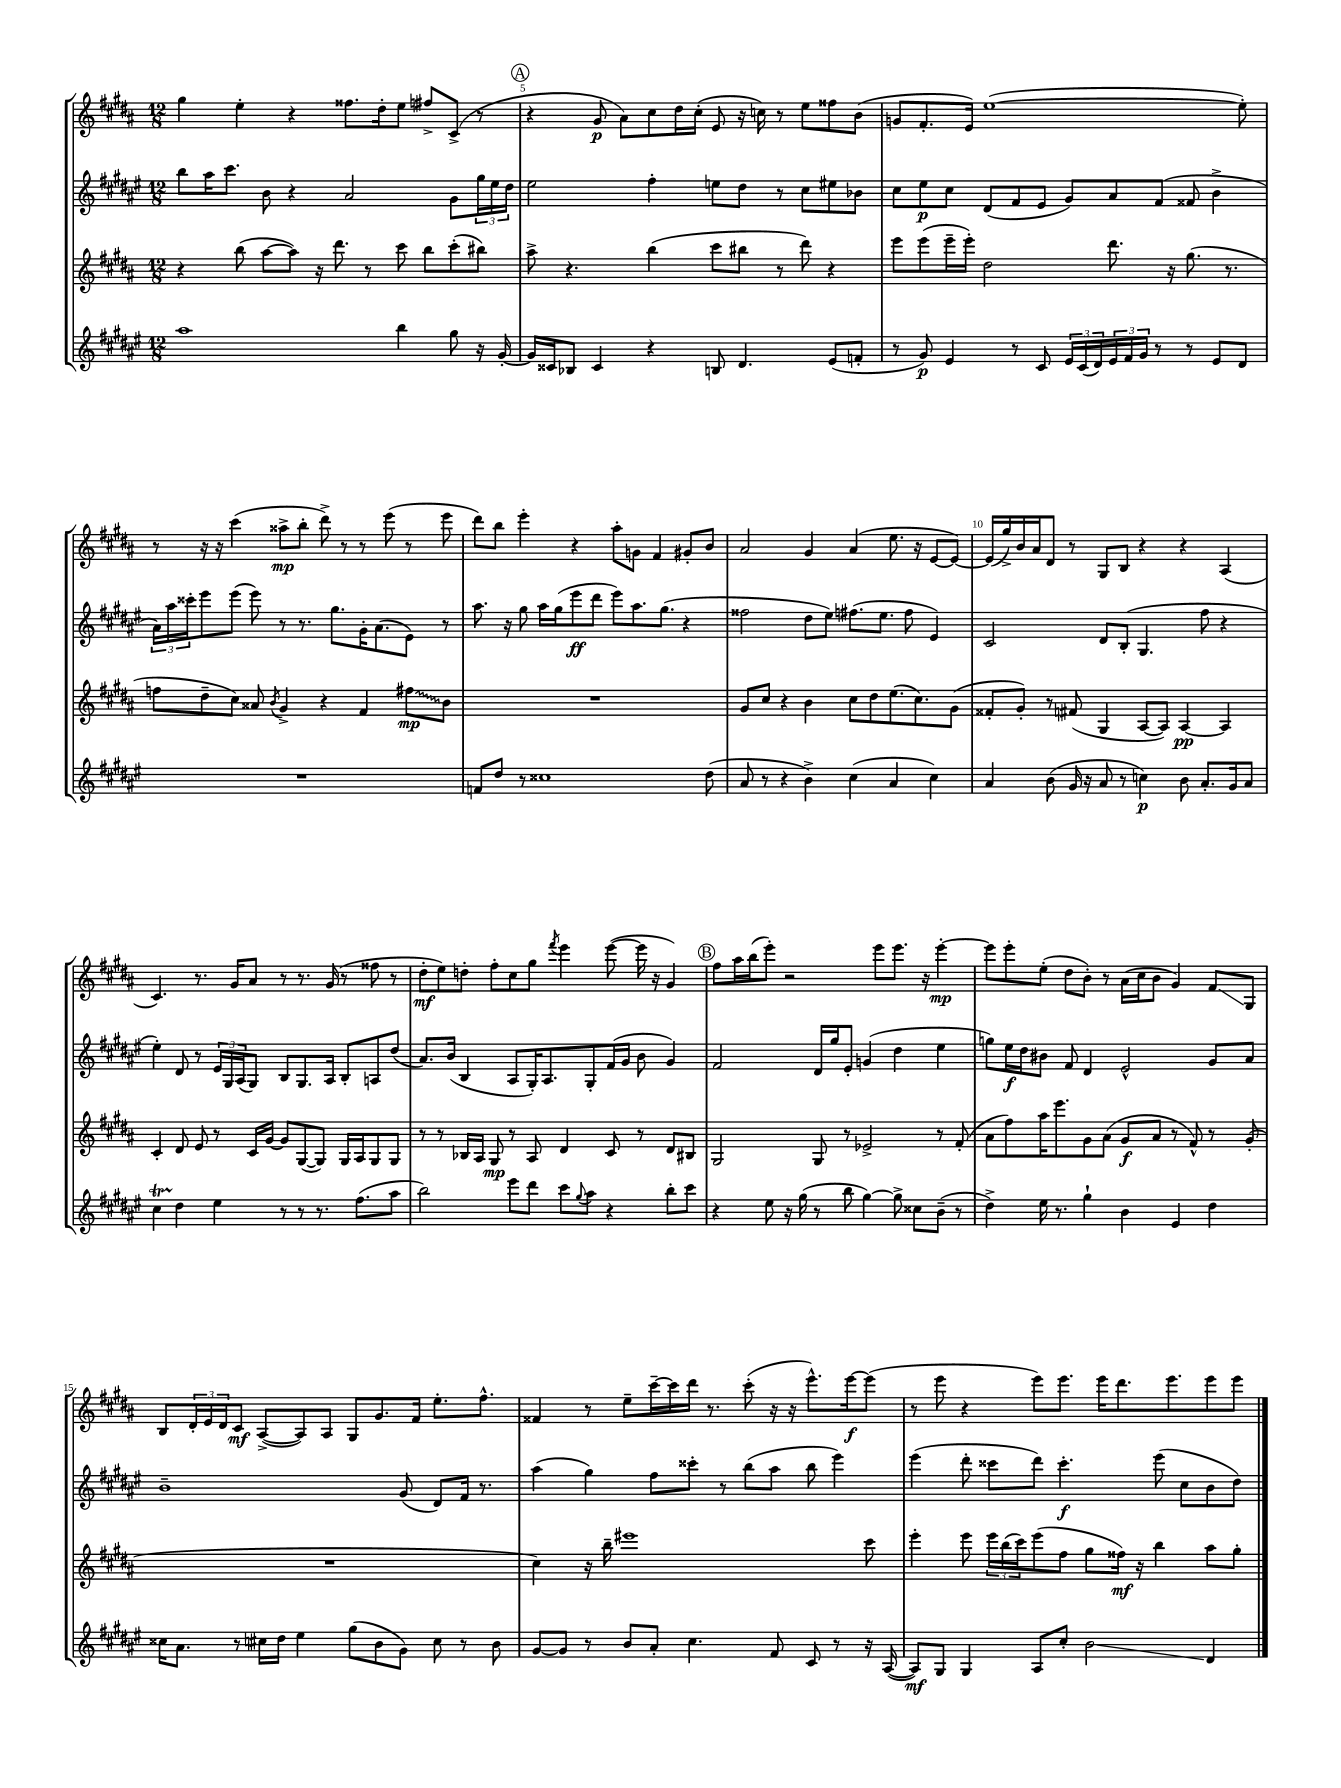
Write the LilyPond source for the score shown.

<<
\new StaffGroup <<
\new Staff = "s0" {
    \clef treble \key b \major \numericTimeSignature \time 12/8
    gis''4 e''4-. r4 fisis''8. dis''16-. e''8 fis''8-> cis'8->( r8 |
    \mark \markup { \circle "A" } r4 gis'8\p ais'8) cis''8 dis''16 cis''16-.( e'8 r16 c''16) r8 e''8 fisis''8 b'8( |
    g'8 fis'8.-. e'16) e''1~( e''8-.) |
    r8 r16 r16 cis'''4( aisis''8->\mp b''8-. dis'''8->) r8 r8 e'''8( r8 e'''8 |
    dis'''8) b''8 e'''4-. r4 ais''8-. g'8 fis'4 gis'8-. b'8 |
    ais'2 gis'4 ais'4( e''8. r16 e'8~ e'8~) |
    e'16( gis''16->) b'16 ais'16 dis'8 r8 gis8 b8 r4 r4 ais4( |
    cis'4.) r8. gis'16 ais'8 r8 r8. gis'16( r8 fisis''8 r8 |
    dis''8-.\mf e''8) d''8-. fis''8-. cis''8 gis''8 \acciaccatura { fis'''8 } e'''4 e'''8~( e'''16 r16 gis'4) |
    \mark \markup { \circle "B" } fis''8 ais''16 b''16( e'''8-.) r2 e'''8 e'''8. r16 e'''4~-.\mp |
    e'''8 e'''8-. e''8-.( dis''8 b'8-.) r8 ais'16( cis''16 b'8 gis'4) fis'8\glissando gis8 |
    b8 \tuplet 3/2 { dis'16-. e'16 dis'16 } cis'8\mf ais8~->( ais8) ais8 gis8 gis'8. fis'16 e''8.-. fis''8.-^ |
    fisis'4 r8 e''8-- cis'''16~-- cis'''16 dis'''16 r8. cis'''8-.( r16 r16 e'''8.-^) e'''16~\f e'''8( |
    r8 e'''8 r4 e'''8) e'''8. e'''16 dis'''8. e'''8. e'''8 e'''8 \bar "|." |
}
\new Staff = "s1" {
    \clef treble \key fis \major \numericTimeSignature \time 12/8
    b''8 ais''16 cis'''8. b'8 r4 ais'2 gis'8 \tuplet 3/2 { gis''16 eis''16 dis''16 } |
    \mark \markup { \circle "A" } eis''2 fis''4-. e''8 dis''8 r8 cis''8 eis''8 bes'8 |
    cis''8 eis''8\p cis''8 dis'8( fis'8 eis'8 gis'8) ais'8 fis'8( fisis'8 b'4-> |
    \tuplet 3/2 { ais'16) ais''16 cisis'''16-. } eis'''8 eis'''8( eis'''8) r8 r8. gis''8. gis'16-. ais'8.( eis'8) r8 |
    ais''8. r16 gis''8 ais''16 gis''16( eis'''8\ff dis'''8 eis'''8) ais''8. gis''8.( r4 |
    fisis''2 dis''8 eis''8) fis''8.( eis''8. fis''8 eis'4) |
    cis'2 dis'8 b8-.( gis4. fis''8 r4 |
    eis''4-.) dis'8 r8 \tuplet 3/2 { eis'16 gis16 ais16( } gis8) b8 gis8. ais16 b8-. a8 dis''8( |
    ais'8.) b'16( b4 ais8 gis16-.) ais8. gis8-. fis'16( gis'16 b'8 gis'4) |
    \mark \markup { \circle "B" } fis'2 dis'16 gis''16 eis'8-. g'4( dis''4 eis''4 |
    g''8) eis''16\f dis''16 bis'8 fis'8 dis'4 eis'2-^ gis'8 ais'8 |
    b'1-- gis'8( dis'8) fis'16 r8. |
    ais''4( gis''4) fis''8 cisis'''8-. r8 b''8( ais''8 b''8 eis'''4) |
    eis'''4( dis'''8-. cisis'''8 dis'''8) cisis'''4.-.\f eis'''8( cis''8 b'8 dis''8) \bar "|." |
}
\new Staff = "s2" {
    \clef treble \key b \major \numericTimeSignature \time 12/8
    r4 b''8( ais''8~ ais''8) r16 dis'''8. r8 cis'''8 b''8 cis'''8-.( bis''8) |
    \mark \markup { \circle "A" } ais''8-> r4. b''4( cis'''8 bis''8 r8 dis'''8) r4 |
    e'''8 e'''8( e'''16-- e'''16-.) dis''2 dis'''8. r16 gis''8.( r8. |
    f''8 dis''8-- cis''8) aisis'8 \acciaccatura { b'8 } gis'4-> r4 fis'4 \once \override Glissando.style = #'zigzag fis''8\glissando\mp b'8 |
    R1. |
    gis'8 cis''8 r4 b'4 cis''8 dis''8 e''8.( cis''8.) gis'8( |
    fisis'8-. gis'8-.) r8 fis'8( gis4 ais8~ ais8) ais4~\pp ais4 |
    cis'4-. dis'8 e'8 r8 cis'16 gis'16~ gis'8 gis8~( gis8) gis16 ais16 gis8 gis8 |
    r8 r8 bes16 ais16 gis8\mp r8 ais8 dis'4 cis'8 r8 dis'8 bis8 |
    \mark \markup { \circle "B" } gis2 gis8 r8 ees'2-> r8 fis'8-.( |
    ais'8 fis''8) ais''16 e'''8. gis'8 ais'8( gis'8\f ais'8 r8 fis'8-^) r8 gis'8-.( |
    R1. |
    cis''4) r16 b''16-- eis'''1 cis'''8 |
    e'''4-. e'''8 \tuplet 3/2 { e'''16 b''16( cis'''16) } e'''8( fis''8 gis''8 fisis''16\mf) r16 b''4 ais''8 gis''8-. \bar "|." |
}
\new Staff = "s3" {
    \clef treble \key fis \major \numericTimeSignature \time 12/8
    ais''1 b''4 gis''8 r16 gis'16~-. |
    \mark \markup { \circle "A" } gis'16 cisis'16 bes8 cisis'4 r4 b8 dis'4. eis'8( f'8-. |
    r8 gis'8\p) eis'4 r8 cis'8 \tuplet 3/2 { eis'16 cis'16( dis'16) } \tuplet 3/2 { eis'16 fis'16 gis'16 } r8 r8 eis'8 dis'8 |
    R1. |
    f'8 dis''8 r8 cisis''1 dis''8( |
    ais'8 r8 r4 b'4->) cis''4( ais'4 cis''4) |
    ais'4 b'8( gis'16 r16 ais'8 r8 c''4\p) b'8 ais'8.-. gis'16 ais'8 |
    cis''4\startTrillSpan dis''4\stopTrillSpan eis''4 r8 r8 r8. fis''8.( ais''8 |
    b''2) eis'''8 dis'''8 cis'''8 \appoggiatura { gis''8 } ais''8 r4 b''8-. cis'''8 |
    \mark \markup { \circle "B" } r4 eis''8 r16 gis''16( r8 b''8 gis''4~) gis''8-> cisis''8 b'8--( r8 |
    dis''4->) eis''16 r8. gis''4-! b'4 eis'4 dis''4 |
    cisis''16 ais'8. r8 cis''16 dis''16 eis''4 gis''8( b'8 gis'8) cis''8 r8 b'8 |
    gis'8~ gis'8 r8 b'8 ais'8-. cis''4. fis'8 cis'8 r8 r16 ais16~( |
    ais8\mf) gis8 gis4 ais8 cis''8-. b'2\glissando dis'4 \bar "|." |
}
>>
>>
\layout { \context { \Score currentBarNumber = #4 \override BarNumber.break-visibility = ##(#f #t #t) barNumberVisibility = #(every-nth-bar-number-visible 5) } }
